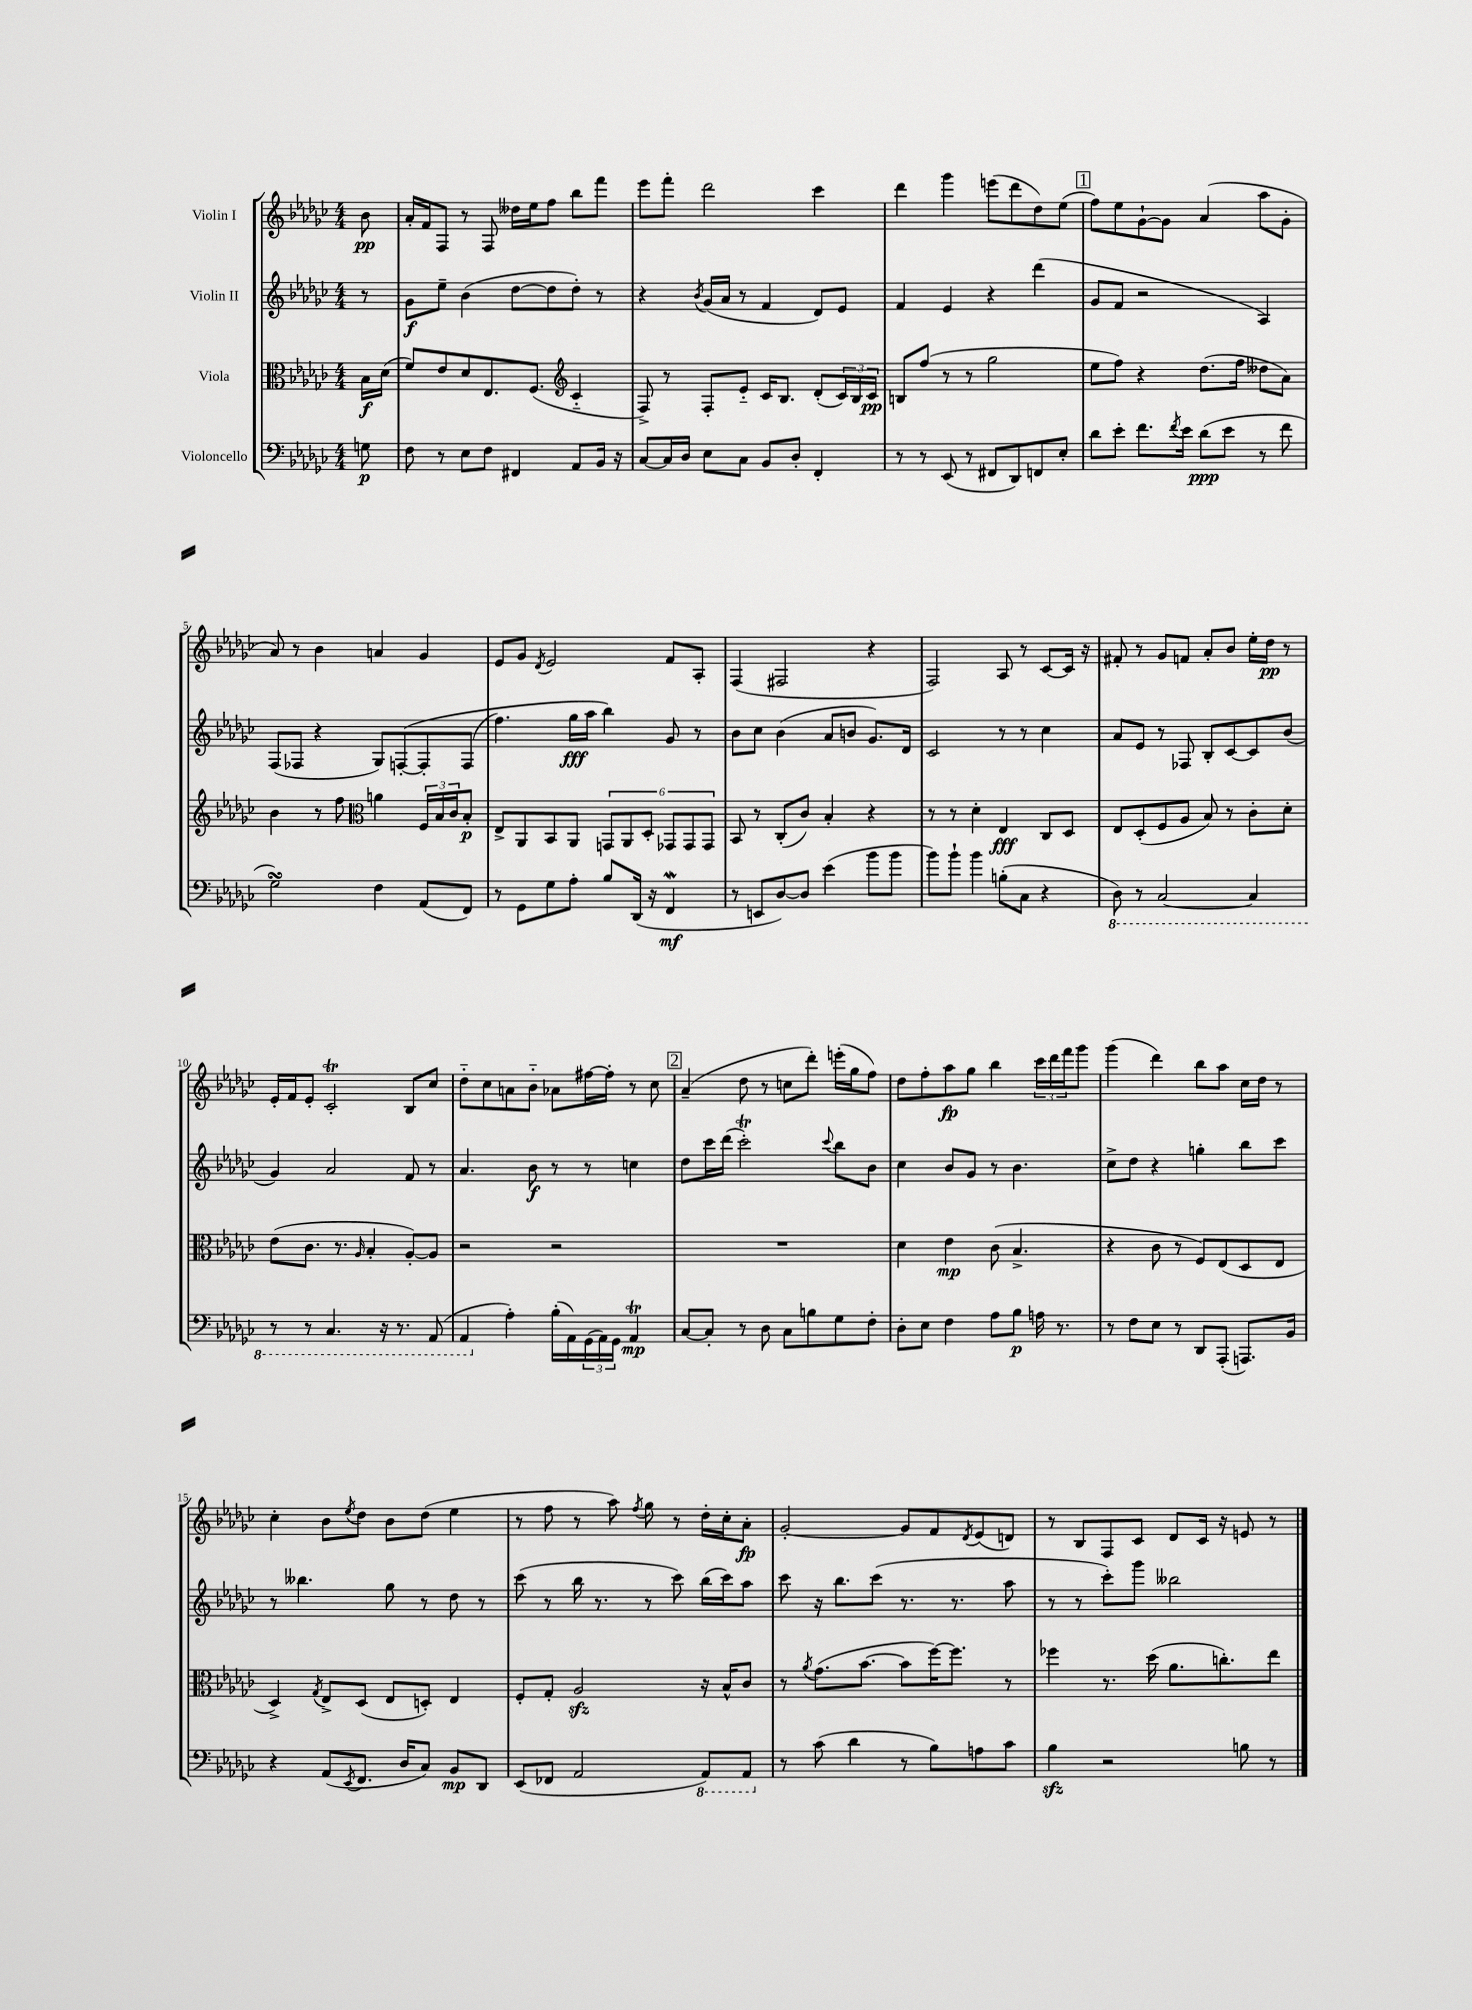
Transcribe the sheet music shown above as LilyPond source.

<<
\new StaffGroup <<
\new Staff = "s0" \with { instrumentName = "Violin I" } {
    \clef treble \key ges \major \numericTimeSignature \time 4/4 \partial 8
    bes'8\pp |
    aes'16-. f'16 f8 r8 f8 deses''16 ees''16 f''8 bes''8 f'''8 |
    ees'''8 f'''8-. des'''2 ces'''4 |
    des'''4 ges'''4 e'''8( des'''8 des''8) ees''8( |
    \mark \markup { \box "1" } f''8) ees''8 ges'8~-! ges'8 aes'4( aes''8 ges'8-. |
    aes'8) r8 bes'4 a'4 ges'4 |
    ees'8 ges'8 \acciaccatura { des'8 } ees'2 f'8 aes8-. |
    f4( fis2 r4 |
    f2) aes8 r8 ces'8~ ces'16 r16 |
    fis'8-. r8 ges'8 f'8 aes'8-. bes'8 ees''16-. des''16\pp r8 |
    ees'16-. f'16 ees'8-. ces'2-.\trill bes8 ces''8 |
    des''8-_ ces''8 a'8 bes'8-_ aes'8 fis''16~ fis''16-. r8 ces''8 |
    \mark \markup { \box "2" } aes'4--( des''8 r8 c''8 des'''8-.) e'''16-.( ges''16 f''8) |
    des''8 f''8-. aes''8\fp ges''8 bes''4 \tuplet 3/2 { ces'''16 des'''16 f'''16 } ges'''8 |
    ges'''4( des'''4) bes''8 aes''8 ces''16 des''16 r8 |
    ces''4-. bes'8 \acciaccatura { ees''8 } des''8 bes'8 des''8( ees''4 |
    r8 f''8 r8 aes''8) \acciaccatura { f''8 } ges''8 r8 des''16-. ces''16-. aes'8-.\fp |
    ges'2~-. ges'8 f'8 \acciaccatura { des'8 } ees'8( d'8) |
    r8 bes8 f8 ces'8 des'8 ces'16 r16 e'8 r8 \bar "|." |
}
\new Staff = "s1" \with { instrumentName = "Violin II" } {
    \clef treble \key ges \major \numericTimeSignature \time 4/4 \partial 8
    r8 |
    ges'8\f ees''8-- bes'4( des''8~ des''8 des''8-.) r8 |
    r4 \acciaccatura { bes'8 } ges'16( aes'16 r8 f'4 des'8) ees'8 |
    f'4 ees'4 r4 des'''4( |
    \mark \markup { \box "1" } ges'8 f'8 r2 aes4) |
    f8( fes8 r4 ges8) f8~-.\( f8-. f8( |
    f''4.) ges''16\fff aes''16 bes''4\) ges'8 r8 |
    bes'8 ces''8 bes'4( aes'8 b'8 ges'8.) des'16 |
    ces'2 r8 r8 ces''4 |
    aes'8 ees'8 r8 fes8 bes8-. ces'8~ ces'8 bes'8( |
    ges'4) aes'2 f'8 r8 |
    aes'4. bes'8\f r8 r8 c''4 |
    \mark \markup { \box "2" } des''8 ces'''16 des'''16( ces'''2-.\trill) \appoggiatura { ces'''8 } bes''8 bes'8 |
    ces''4 bes'8 ges'8 r8 bes'4. |
    ces''8-> des''8 r4 g''4-. bes''8 ces'''8 |
    r8 beses''4. ges''8 r8 des''8 r8 |
    ces'''8( r8 bes''16 r8. r8 ces'''8) bes''16( ces'''16) aes''8 |
    ces'''8 r16 bes''8. ces'''8( r8. r8. aes''8 |
    r8 r8 ces'''8-.) ges'''8 beses''2 \bar "|." |
}
\new Staff = "s2" \with { instrumentName = "Viola" } {
    \clef alto \key ges \major \numericTimeSignature \time 4/4 \partial 8
    bes16\f des'16( |
    f'8) ees'8 des'8 ees8. f8.( \clef treble ces'4-_ |
    f8->) r8 f8-. ees'8-_ ces'16 bes8. des'8-.( \tuplet 3/2 { ces'16) bes16 ces'16\pp } |
    b8 f''8( r8 r8 ges''2 |
    \mark \markup { \box "1" } ees''8 f''8) r4 des''8.( f''16 deses''8 aes'8) |
    bes'4 r8 f''8 \clef alto a'4 \tuplet 3/2 { f16 bes16 ces'16 } bes8-.\p |
    ees8-> aes,8 bes,8 aes,8 \tuplet 6/4 { g,8 aes,8 des8-. ges,8 ges,8 ges,8 } |
    bes,8 r8 ces8-.( ces'8) bes4-. r4 |
    r8 r8 des'4-. ees4\fff ces8 des8 |
    ees8 des8-.( f8 aes8 bes8) r8 ces'8-. des'8-. |
    ees'8( ces'8. r8. \grace { aes16 } bes4-. aes8~-.) aes8 |
    r2 r2 |
    \mark \markup { \box "2" } R1 |
    des'4 ees'4\mp ces'8( bes4.-> |
    r4 ces'8 r8 f8) ees8( des8 ees8 |
    des4->) \acciaccatura { ges8 } ees8-> des8( ees8 d8-.) ees4 |
    f8-. ges8-. aes2\sfz r16 bes16-^ ces'8 |
    r8 \acciaccatura { aes'8 } ges'8.( bes'8.~ bes'8 f''16~) f''8. r8 |
    fes''4 r8. des''16( aes'8. c''8.-.) ees''8 \bar "|." |
}
\new Staff = "s3" \with { instrumentName = "Violoncello" } {
    \clef bass \key ges \major \numericTimeSignature \time 4/4 \partial 8
    g8\p |
    f8 r8 ees8 f8 fis,4 aes,8 bes,16 r16 |
    ces8~ ces16 des16 ees8 ces8 bes,8 des8-. f,4-. |
    r8 r8 ees,8( r8 fis,8 des,8) f,8 ees8-. |
    \mark \markup { \box "1" } des'8 ees'8-. f'8. \acciaccatura { f'8 } ees'16 des'8\ppp( ees'8 r8 f'8 |
    ges2\turn) f4 aes,8( f,8) |
    r8 ges,8 ges8 aes8-. bes8 des,16( r16 f,4\mordent\mf |
    r8 e,8 des8~) des8 ees'4( bes'8 bes'8 |
    bes'8) bes'8-! bes'4 b8-.( ces8 r4 |
    \ottava #-1 des,8) r8 ces,2~ ces,4 |
    r8 r8 ces,4. r16 r8. aes,,8( |
    aes,,4 \ottava #0 aes4-.) bes16-.( aes,16) \tuplet 3/2 { ges,16( aes,16) ges,16 } aes,4\trill\mp |
    \mark \markup { \box "2" } ces8~ ces8-. r8 des8 ces8 b8 ges8 f8-. |
    des8-. ees8 f4 aes8 bes8\p a16 r8. |
    r8 f8 ees8 r8 des,8 aes,,8-.( a,,8.) bes,16 |
    r4 aes,8( \acciaccatura { ees,8 } f,8. des16 ces8) bes,8\mp des,8 |
    ees,8( fes,8 aes,2 \ottava #-1 aes,,8) aes,,8 \ottava #0 |
    r8 ces'8( des'4 r8 bes8) a8 ces'8 |
    bes4\sfz r2 b8 r8 \bar "|." |
}
>>
>>
